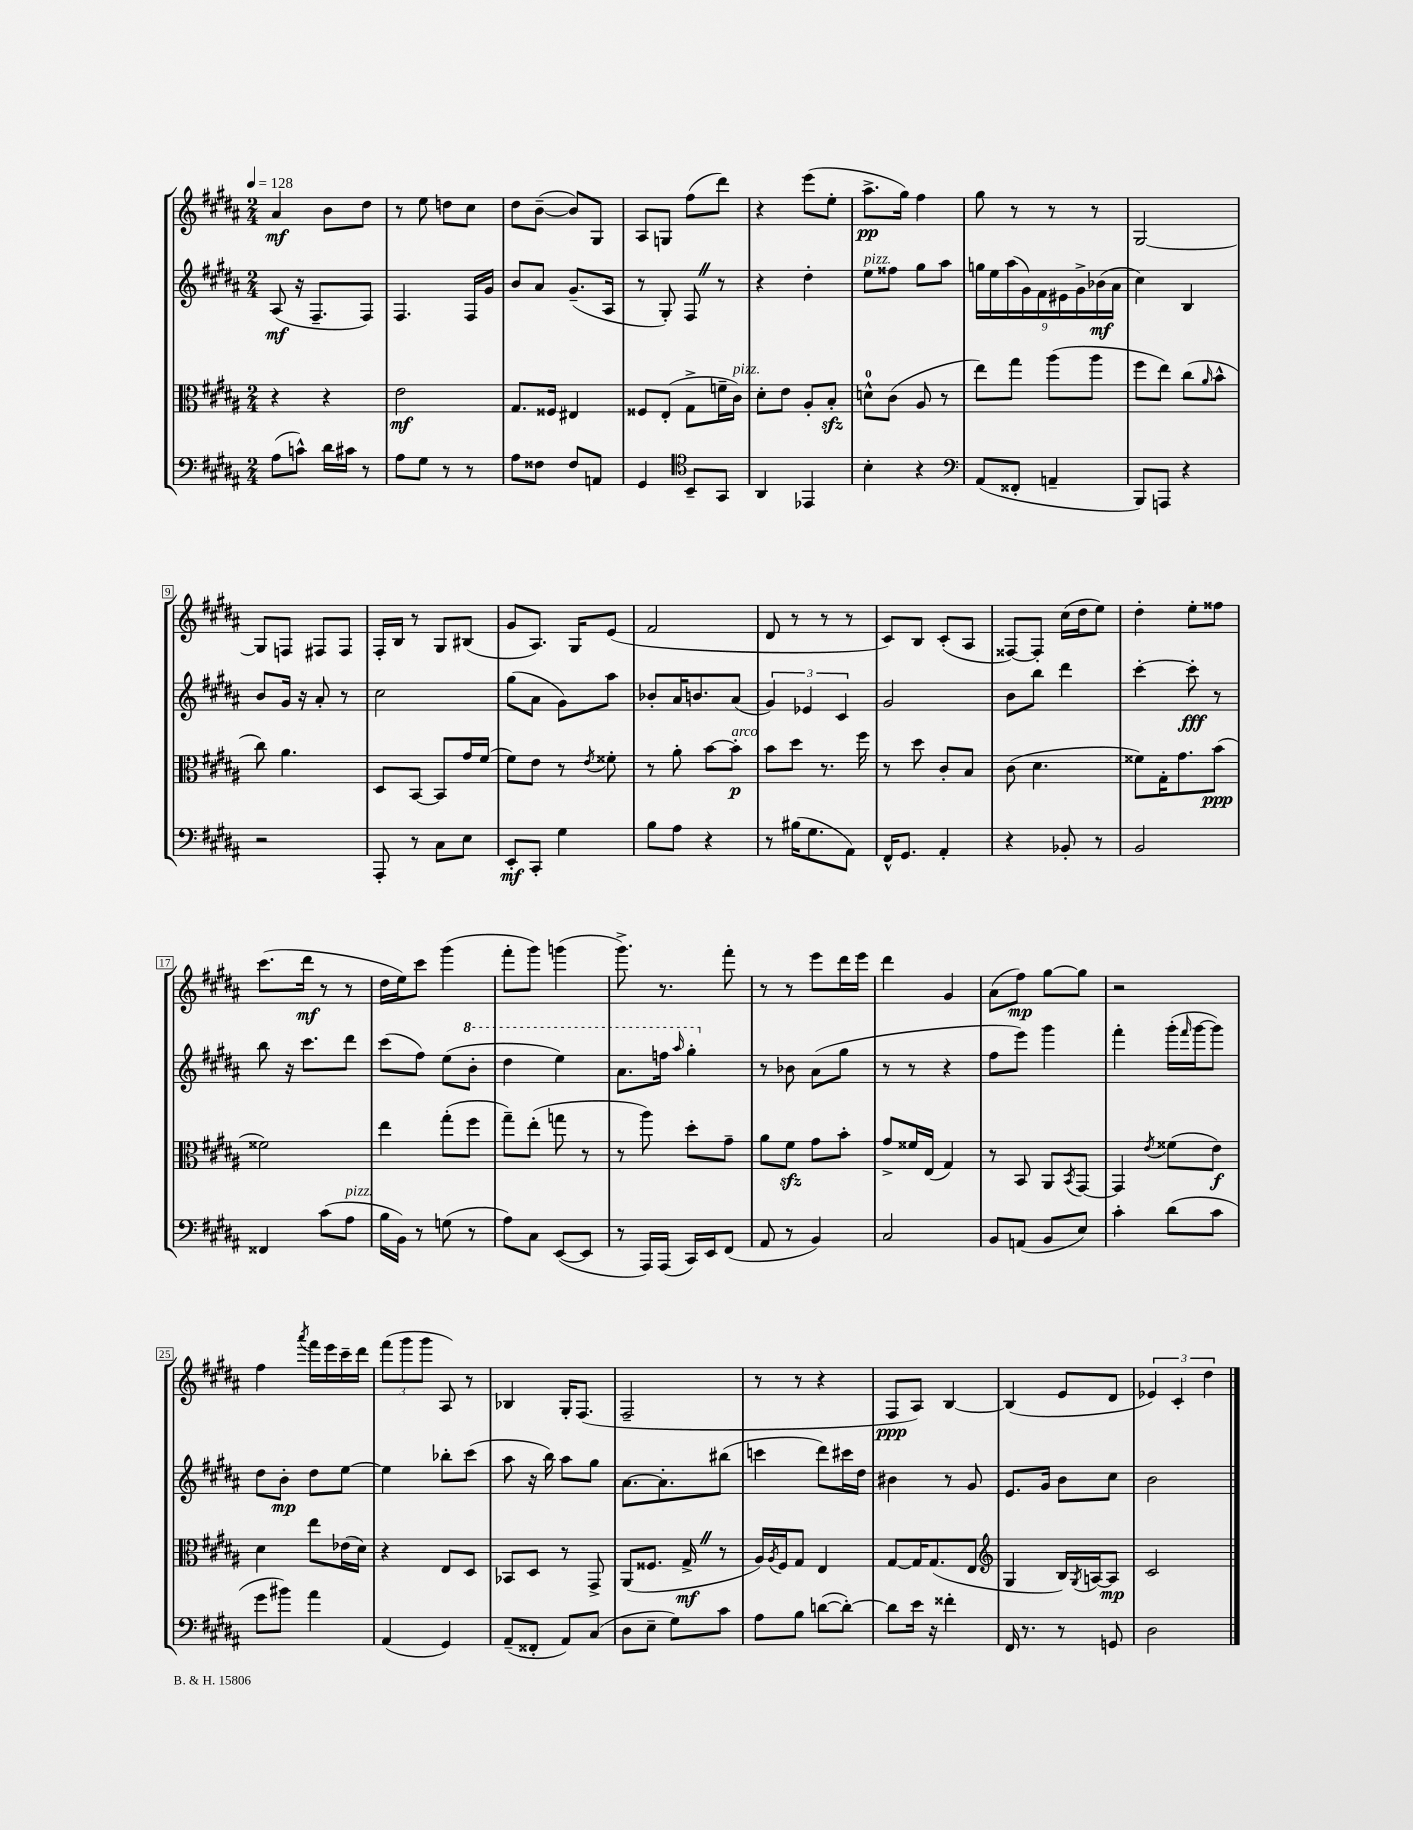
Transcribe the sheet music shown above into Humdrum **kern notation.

**kern	**kern	**kern	**kern
*staff4	*staff3	*staff2	*staff1
*clefF4	*clefC3	*clefG2	*clefG2
*k[f#c#g#d#a#]	*k[f#c#g#d#a#]	*k[f#c#g#d#a#]	*k[f#c#g#d#a#]
*M2/4	*M2/4	*M2/4	*M2/4
*MM128	*MM128	*MM128	*MM128
(8A#\L	4r	(8A#/	4a#/
8c^^\J)	.	16r	.
.	.	8.F#~/L	.
16d#\LL	4r	.	8b\L
16c#\JJ	.	.	.
8r	.	8F#/J)	8dd#\J
=	=	=	=
8A#\L	2e\	4.F#/	8r
8G#\J	.	.	8ee\
8r	.	.	8dd\L
8r	.	16F#/LL	8cc#\J
.	.	16g#/JJ	.
=	=	=	=
8A#\L	8.G#/L	8b/L	8dd#\L
8F##\J	.	8a#/J	([8b~\J
.	16F##/Jk	.	.
8F##/L	4E#/	(8.g#~/L	8b/]L)
8AA/J	.	.	8G#/J
.	.	16A#/Jk	.
=	=	=	=
4GG#/	8F##/L	8r	8A#/L
.	(8E'/J	8G#'/)	8G/J
*clefC4	*	*	*
8BB~/L	8G#^\L	8F#/	(8ff#\L
8GG#/J	16f~\L	8r	8ddd#\J)
.	16c#\JJ)	.	.
=	=	=	=
4AA#/	8d#'\L	4r	4r
.	8e\J	.	.
4EE-/	8A#'/L	4dd#'\	(8eee\L
.	8B'/J	.	8ee'\J
=	=	=	=
4B'\	8d^^\L	8ee\L	8.aa#^\L
.	(8c#\J	8ff##\J	.
.	.	.	16gg#\Jk)
4r	8A#/	8gg#\L	4ff#\
.	8r	8aa#\J	.
=	=	=	=
*clefF4	*	*	*
(8AA#/L	8ee\L)	18gg\LL	8gg#\
.	.	18ee\	.
.	.	(18aa#\	.
8FF##'/J	8gg#\J	.	8r
.	.	18g#\)	.
.	.	18f#\	.
4AA~/	(8aa#\L	.	8r
.	.	18e#\	.
.	.	18g#^\	.
.	8aa#\J	.	8r
.	.	(18b-\	.
.	.	18a#\JJ	.
=	=	=	=
8BBB/L)	8ff#\L	4cc#\)	[2G#/
8AAA/J	8ee\J)	.	.
4r	(8cc#\L	4B/	.
.	16qqa#/	.	.
.	8b^^\J	.	.
=	=	=	=
2r	8cc#\)	8b/L	8G#/]L
.	4.a#\	16g#/Jk	8F/J
.	.	16r	.
.	.	8a#'/	8F#/L
.	.	8r	8F#/J
=	=	=	=
8AAA#'/	8D#/L	2cc#\	16F#'/LL
.	.	.	16B/JJ
8r	[8BB/J	.	8r
8C#\L	8BB/]L	.	8G#/L
8E\J	16g#/L	.	(8B#/J
.	(16f#/JJ	.	.
=	=	=	=
8EE'/L	8f#\L)	(8gg#\L	8g#/L
8CC#'/J	8e\J	8a#\J	8.A#/J)
4G#\	8r	8g#\L)	.
.	.	.	16G#/LK
.	8qe/	.	.
.	8f##'\	8aa#\J	(8e/J
=	=	=	=
8B\L	8r	8b-'/L	2f#/
8A#\J	8a#'\	16a#/K	.
.	.	8.b/	.
4r	[8b\L	.	.
.	8b'\]J	(8a#/J	.
=	=	=	=
8r	8b\L	6g#/)	8d#/
(16B#\LK	8dd#\J	.	8r
.	.	6e-/	.
8.G#\	.	.	.
.	8.r	.	8r
.	.	6c#/	.
8AA#\J)	.	.	8r
.	16ff#\	.	.
=	=	=	=
16FF#^^/LK	8r	2g#/	8c#/L)
8.GG#/J	.	.	.
.	8dd#\	.	8B/J
4AA#'/	8c#'/L	.	(8c#'/L
.	8B/J	.	8A#/J
=	=	=	=
4r	(8c#\	8b\L	[8F##/L)
.	4.d#\	8bb\J	8F##'/]J
8BB-'/	.	4ddd#\	(16cc#\LL
.	.	.	16dd#\J
8r	.	.	8ee\J)
=	=	=	=
2BB/	8f##\L)	[4ccc#'\	4dd#'\
.	16G#'\K	.	.
.	8.g#\	.	.
.	.	8ccc#'\]	8ee'\L
.	(8b\J	8r	8ff##\J
=	=	=	=
4FF##/	2f##\)	8bb\	(8.ccc#\L
.	.	16r	.
.	.	8.ccc#\L	16ddd#\Jk
(8c#\L	.	.	8r
8A#\J	.	8ddd#\J	8r
=	=	=	=
16B\LL	4ee\	(8ccc#\L	16dd#\LL
16BB\JJ)	.	.	16ee\J)
8r	.	8ff#\J)	8ccc#\J
(8G\	(8gg#'\L	(8ee\L	(4ggg#\
8r	8ff#\J	8bb'\J	.
=	=	=	=
8A#\L)	8gg#~\L)	4ddd#\	8fff#'\L
8C#\J	(8ee'\J	.	8ggg#\J)
([8EE/L	8gg\	4eee\)	(4ggg\
8EE/]J	8r	.	.
=	=	=	=
8r	8r	8.aa#\L	8.ggg#^\)
16AAA#/LL)	8aa#\)	.	.
(16AAA#/JJ	.	16fff\Jk	8.r
.	.	16qqaaa#/	.
16CC#/LL)	8dd#'\L	4ggg#'\	.
16EE/J	.	.	.
(8FF#/J	8g#~\J	.	8fff#'\
=	=	=	=
8AA#/	8a#\L	8r	8r
8r	8f#\J	8b-\	8r
4BB/)	8g#\L	(8a#\L	8eee\L
.	8b'\J	8gg#\J	16ddd#\L
.	.	.	16eee\JJ
=	=	=	=
2C#/	8g#^/L	8r	4ddd#\
.	16f##/L	8r	.
.	(16E/JJ	.	.
.	4G#/)	4r	4g#/
=	=	=	=
8BB/L	8r	8ff#\L	(8a#\L
(8AA/J	8BB/	8eee\J)	8ff#\J)
8BB/L	8AA#/L	4ggg#\	[8gg#\L
.	8qBB/	.	.
8E/J)	[8GG#/J	.	8gg#\]J
=	=	=	=
4c#'\	4GG#/]	4fff#'\	2r
.	8qe/	.	.
(8d#\L	(8f##\L	(16ggg#'\LL	.
.	.	16qqfff#/	.
.	.	[16ggg#\J	.
8c#\J	8e\J)	8ggg#\]J)	.
=	=	=	=
8g#\L	4d#\	8dd#\L	4ff#\
8b#\J)	.	8b'\J	.
.	.	.	8qaaa#/
4a#\	8ee\L	8dd#\L	16fff#\LL
.	.	.	16eee\
.	(16e-\L	[8ee\J	16ccc#~\
.	16d#\JJ)	.	16ddd#\JJ
=	=	=	=
(4AA#/	4r	4ee\]	(12fff#\L
.	.	.	12ggg#\
.	.	.	12ggg#\J
4GG#/)	8E/L	8bb-'\L	8A#/)
.	8D#/J	(8ccc#\J	8r
=	=	=	=
(8AA#~/L	8BB-/L	8aa#\	4B-/
8FF##'/J	8D#/J	16r	.
.	.	16bb\)	.
8AA#/L)	8r	8aa#\L	16G#'/LK
.	.	.	(8.F#/J
(8C#/J	8GG#^/	8gg#\J	.
=	=	=	=
8D#\L	(8AA#/L	[8.a#\L	2F#~/
8E~\J	8.F##/J	.	.
.	.	8.a#'\]	.
8G#\L)	.	.	.
.	16G#^/	.	.
8c#\J	8r	(8bb#\J	.
=	=	=	=
8A#\L	16A#/LL)	4ccc\	8r
.	8qA#/	.	.
.	16F#/J	.	.
8B\J	8G#/J	.	8r
([8d\L	4E/	8ddd#\L)	4r
8d'\_J)	.	16ccc#\L	.
.	.	16dd#\JJ	.
=	=	=	=
8d\]L	[8G#/L	4b#\	8F#/L
16e\Jk	16G#/]K	.	8A#/J)
16r	(8.G#/	.	.
4f##'\	.	8r	[4B/
.	8E/J	8g#/	.
=	=	=	=
*	*clefG2	*	*
16FF#/	4G#/	8.e/L	(4B/]
8.r	.	.	.
.	.	16g#/Jk	.
8r	16B/LL)	8b\L	8e/L
.	8qG#/	.	.
.	[16A/J	.	.
8GG/	8A/]J	8cc#\J	8d#/J
=	=	=	=
2D#\	2c#/	2b\	6e-/)
.	.	.	6c#'/
.	.	.	6dd#\
==	==	==	==
*-	*-	*-	*-
